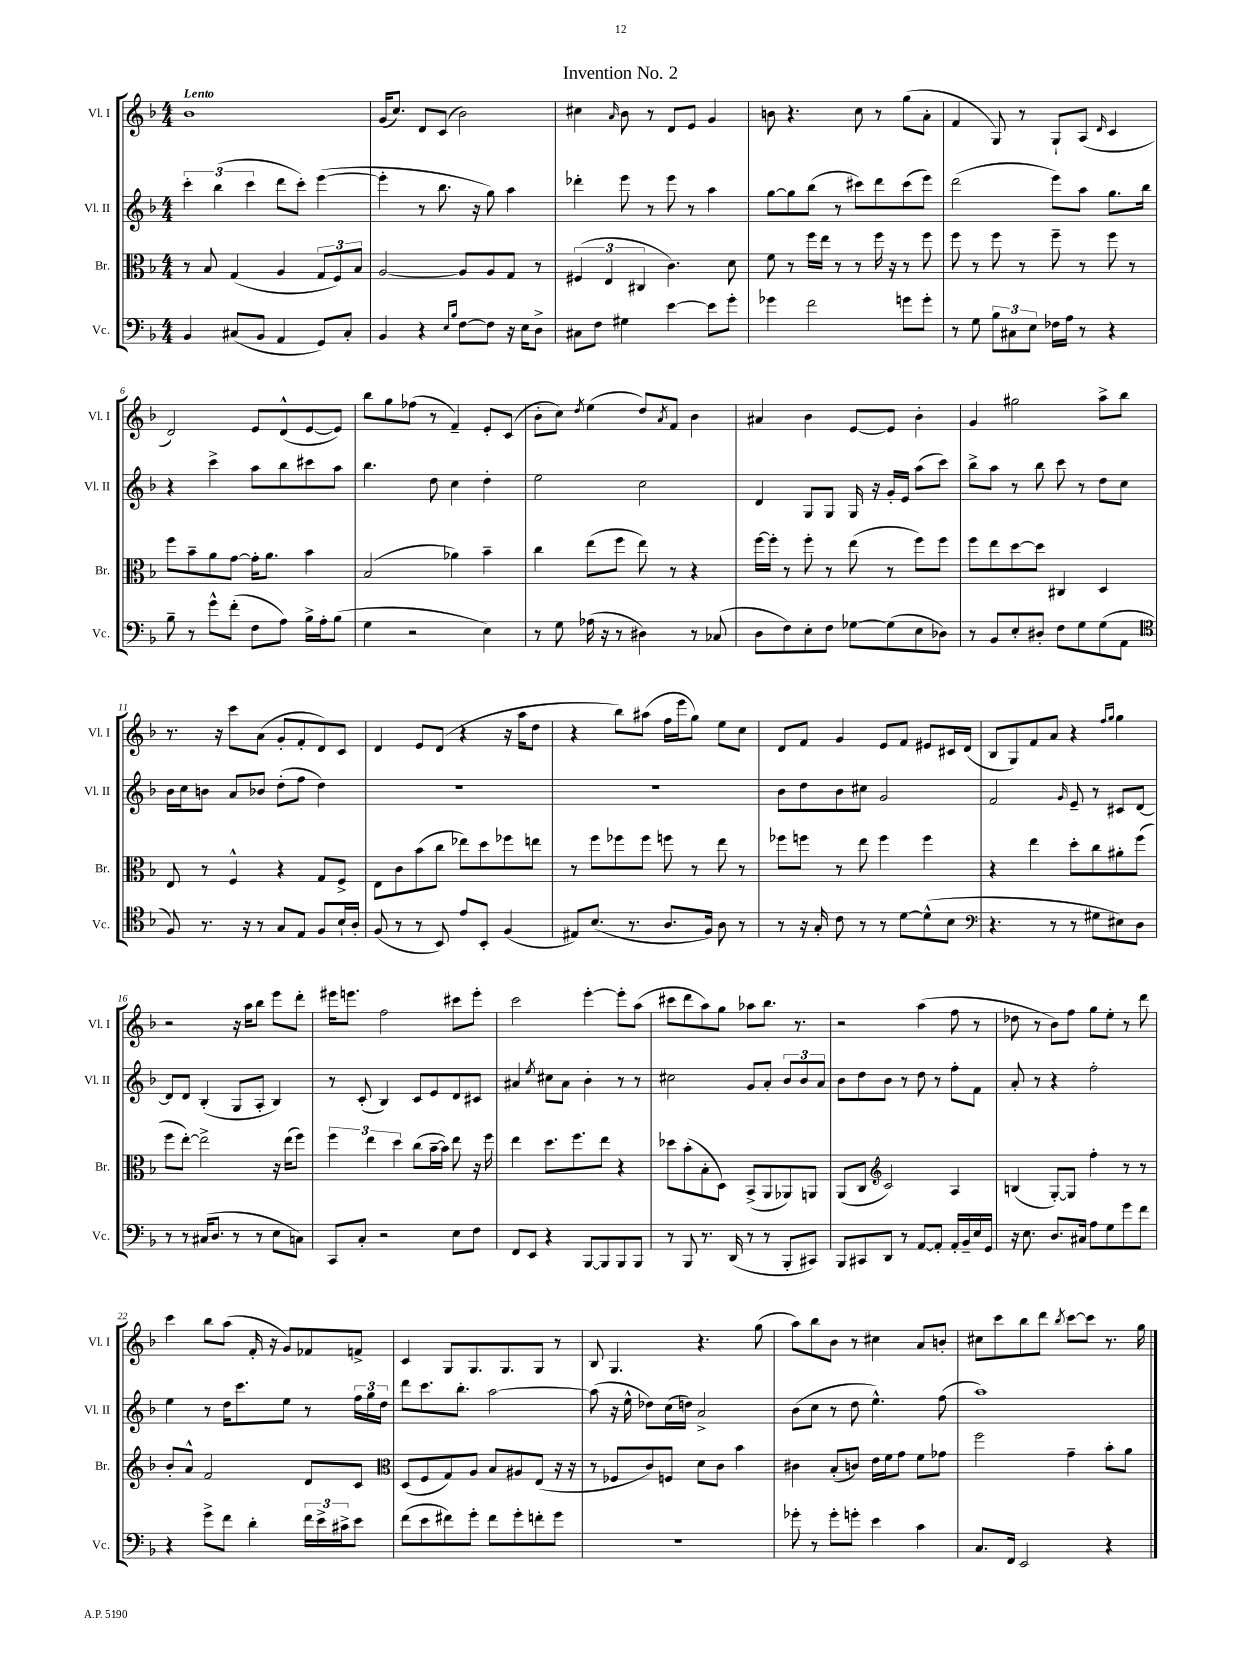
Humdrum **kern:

**kern	**kern	**kern	**kern
*staff4	*staff3	*staff2	*staff1
*clefF4	*clefC3	*clefG2	*clefG2
*k[b-]	*k[b-]	*k[b-]	*k[b-]
*M4/4	*M4/4	*M4/4	*M4/4
4BB-/	8r	6ccc'\	1b-
.	8B-/	.	.
.	.	(6bb-\	.
(8C#/L	(4G/	.	.
.	.	6ccc\	.
8BB-/J	.	.	.
4AA/	4A/	8ddd\L	.
.	.	8ccc'\J)	.
8GG/L)	12G/L	([4eee\	.
.	12F/)	.	.
8C#'/J	.	.	.
.	12B-/J	.	.
=	=	=	=
4BB-/	[2A/	4eee'\]	(16g/LK
.	.	.	8.cc/J)
4r	.	8r	8d/L
.	.	8.bb-\	(8c/J
16qqE/LL	.	.	.
16qqB-/JJ	.	.	.
[8F\L	8A/]L	.	2b-\)
.	.	16r	.
8F\]J	8A/	8gg\)	.
16r	8G/J	4aa\	.
16E\LK	.	.	.
8D^\J	8r	.	.
=	=	=	=
8C#\L	(6F#/	4ddd-'\	4cc#\
8F\J	.	.	.
.	6E/	.	.
.	.	.	16qqa/
4G#\	.	8eee\	8b-\
.	6C#/	.	.
.	.	8r	8r
[4e\	4.c\)	8eee\	8d/L
.	.	8r	8e/J
8e\]L	.	4aa\	4g/
8g'\J	8d\	.	.
=	=	=	=
4g-\	8f\	[8gg\L	8b\
.	8r	8gg\]	4.r
2f\	16ff\LL	(8bb-\J	.
.	16ee\JJ	.	.
.	8r	8r	.
.	8r	8ccc#\L)	8cc\
.	16ff\	8ddd\	8r
.	16r	.	.
8g\L	8r	(8ccc#\	(8gg\L
8g'\J	8ff\	8eee\J)	8a'\J
=	=	=	=
8r	8ff\	(2ddd\	4f/
8G\	8r	.	.
12B-\L	8ff\	.	8G/)
12C#\	.	.	.
.	8r	.	8r
12E\J	.	.	.
16F-\LL	8ff~\	8eee\L)	8G`/L
16A\JJ	.	.	.
8r	8r	8aa\J	(8A/J
.	.	.	16qqd/
4r	8ff\	8.gg\L	4c/
.	8r	.	.
.	.	16bb-\Jk	.
=	=	=	=
8B-~\	8ff\L	4r	2d/)
8r	8b-~\	.	.
8g^^\L	8a\	4ccc^\	.
(8f'\J	[8g\J	.	.
8F\L	16g'\]LK	8aa\L	8e/L
.	8.a\J	.	.
8A\J)	.	8bb-\	(8d^^/
16B-^\LL	4b-\	8ccc#\	[8e/
16A'\J	.	.	.
(8B-\J	.	8aa\J	8e/]J)
=	=	=	=
4G\	(2B-/	4.bb-\	8bb-\L
.	.	.	8gg\
2r	.	.	(8ff-\J
.	.	8dd\	8r
.	4a-\)	4cc\	4f~/)
4E\)	4b-~\	4dd'\	8e'/L
.	.	.	(8c/J
=	=	=	=
8r	4cc\	2ee\	8b-'\L
8G\	.	.	8cc\J)
.	.	.	8qdd/
(16A-\	(8ee\L	.	(4ee\
16r	.	.	.
8r	8ff\J	.	.
4D#\)	8ee\)	2cc\	8dd/L)
.	.	.	8qa/
.	8r	.	8f/J
8r	4r	.	4b-\
(8C-/	.	.	.
=	=	=	=
8D\L	[16ff\LL	4d/	4a#/
.	16ff'\]JJ	.	.
8F\)	8r	.	.
8E'\	8ff'\	8G/L	4b-\
8F\J	8r	8G/J	.
[8G-\L	(8ee\	16G/	[8e/L
.	.	16r	.
(8G-\]	8r	16g'/LL	8e/]J
.	.	16e/JJ	.
8E\	8ff\L)	(8aa\L	4b-'\
8D-\J)	8ff\J	8ccc\J)	.
=	=	=	=
8r	8ff\L	8bb-^\L	4g/
8BB-/L	8ee\	8aa\J	.
8E'/	[8dd\	8r	2gg#\
8D#'/J	8dd\]J	8bb-\	.
8F\L	4C#/	8ccc\	.
8G\	.	8r	.
(8G\	4D/	8dd\L	8aa^\L
8AA\J	.	8cc\J	8bb-\J
=	=	=	=
*clefC4	*	*	*
8F/)	8E/	16b-\LL	8.r
.	.	16cc\J	.
8.r	8r	8b\J	.
.	.	.	16r
.	4F^^/	8a/L	8ccc\L
16r	.	.	.
8r	.	8b-/J	(8a\J
8G/L	4r	(8dd'\L	8g'/L
8E/J	.	8ff\J	8f'/
8F/L	8G/L	4dd\)	8d/)
16B-`/L	8F^/J	.	8c/J
16A'/JJ	.	.	.
=	=	=	=
(8F/	8E\L	1r	4d/
8r	8c\	.	.
8r	(8b-\	.	8e/L
8BB-/)	8cc\J	.	(8d/J
8e/L	8ee-\L)	.	4r
8BB-'/J	8dd\	.	.
(4F/	8ff-\	.	16r
.	.	.	16aa\LK
.	8ee\J	.	8dd\J
=	=	=	=
8E#/L)	8r	1r	4r
(8.B-/J	8ff\L	.	.
.	8ff-\	.	8bb-\L)
8.r	.	.	.
.	8ff-\J	.	(8aa#\J
8.A/L	8ff\	.	16ff\LL
.	.	.	16eee\J
.	8r	.	8gg\J)
16F/Jk)	.	.	.
8A\	8ee\	.	8ee\L
8r	8r	.	8cc\J
=	=	=	=
8r	8ff-\L	8b-\L	8d/L
16r	8ff\J	8dd\	8f/J
16G'/	.	.	.
8c\	8r	8b-\	4g/
8r	8ee\	8cc#\J	.
8r	4ff\	2g/	8e/L
[8d\L	.	.	8f/J
(8d^^\]	4ff\	.	8e#/L
8B-\J	.	.	16c#/L
.	.	.	(16d/JJ
=	=	=	=
*clefF4	*	*	*
4.r	4r	2f/	8B-/L
.	.	.	8G/)
.	4ee\	.	8f/
8r	.	.	8a/J
.	.	16qqg/	.
8r	8dd'\L	8e~/	4r
8G#\L	8cc\	8r	.
.	.	.	16qqff/LL
.	.	.	16qqgg/JJ
8E#\)	8a#'\	8c#/L	4gg\
8D\J	(8ff\J	[8d/J	.
=	=	=	=
8r	8ff\L	8d/]L	2r
8r	[8ee'\J)	8d/J	.
(16C#/LK	2ee^\]	(4B-'/	.
8.D/J	.	.	.
8r	.	8G/L	16r
.	.	.	16aa\LK
8r	.	8A'/J	8bb-\J
8E\L	16r	4B-/)	8eee\L
.	(16ee\LK	.	.
8C\J)	8ff\J)	.	8ddd'\J
=	=	=	=
8CC/L	6ff\	8r	16eee#\LK
.	.	.	8.eee\J
8C'/J	.	(8c'/	.
.	6ee\	.	.
2r	.	4B-/)	2ff\
.	6dd\	.	.
.	(8cc\L	8c/L	.
.	[16b-~\L	8e/	.
.	16b-\]JJ)	.	.
8E\L	8ee\	8d/	8ccc#\L
8F\J	16r	8c#/J	8eee'\J
.	16ff\	.	.
=	=	=	=
8FF/L	4ee\	4a#/	2ccc\
8EE/J	.	.	.
.	.	8qee/	.
4r	8.dd\L	8cc#\L	.
.	.	8a#\J	.
.	8.ff\	.	.
[8BBB-/L	.	4b-'\	[4eee'\
8BBB-/]	8ee\J	.	.
8BBB-/	4r	8r	8eee'\]L
8BBB-/J	.	8r	(8aa\J
=	=	=	=
8r	8dd-\L	2cc#\	8ccc#\L
8BBB-/	(8b-'\	.	8ddd\
8.r	8B-'\	.	8aa\)
.	8D\J)	.	8gg\J
(16DD/	.	.	.
8r	(8BB-^/L	8g/L	8aa-\L
8r	8AA/	8a'/J	8.bb-\J
8BBB-'/L	8AA-/)	12b-/L	.
.	.	.	8.r
.	.	12b-/	.
8CC#/J)	8AA/J	.	.
.	.	12a/J	.
=	=	=	=
8BBB-/L	(8AA/L	8b-\L	2r
8CC#/	8C/J	8dd\	.
*	*clefG2	*	*
8DD/J	2c/)	8b-\J	.
8r	.	8r	.
[8AA/L	.	8dd\	(4aa\
8AA'/]J	.	8r	.
16AA'/LL	4A/	8ff'\L	8ff\
16BB-~/	.	.	.
16E/	.	8f\J	8r
16GG/JJ	.	.	.
=	=	=	=
16r	(4B/	8a'/	8dd-\
8.E\	.	.	.
.	.	8r	8r
8.D/L	[8G'/L)	4r	8b-\L)
.	8G/]J	.	8ff\J
16C#/Jk	.	.	.
8A\L	4ff'\	2ff'\	8gg\L
8G\	.	.	8ee'\J
8g\	8r	.	8r
8f\J	8r	.	8ddd\
=	=	=	=
4r	8b-'/L	4ee\	4ccc\
.	8a^^/J	.	.
8g^\L	2f/	8r	8bb-\L
8f\J	.	16dd\LK	(8aa\J
.	.	8.ccc\	.
4d'\	.	.	16f'/
.	.	.	16r
.	.	8ee\J	8g/L)
24f\LL	8d/L	8r	8f-/
24e^\	.	.	.
24c#^\J	.	.	.
8e\J	8c/J	24ff\LL	8f^/J
.	.	24gg\	.
.	.	24dd\JJ	.
=	=	=	=
*	*clefC3	*	*
(8f\L	(8D/L	8ddd\L	4c/
8e\	8F/	8.ccc\	.
8f#\)	8G/)	.	8G/L
.	.	8.bb-'\J	.
8g'\J	8A/J	.	8.G/
8f#\L	8B-/L	[2aa\	.
.	.	.	8.G/
8g'\	8A#/	.	.
8f'\	(8E/J	.	8G/J
8g\J	16r	.	8r
.	16r	.	.
=	=	=	=
1r	8r	(8aa\]	8B-/
.	8F-/L	16r	4.G/
.	.	16ee^^\	.
.	8c/)	8dd-\L)	.
.	8F/J	(16cc\L	.
.	.	16dd\JJ)	.
.	8d\L	2a^/	4.r
.	8c\J	.	.
.	4b-\	.	.
.	.	.	(8gg\
=	=	=	=
8g-'\	4c#\	(8b-\L	8aa\L)
8r	.	8cc\J	8bb-\
8g-'\L	(8B-'/L	8r	8b-\J
8g'\J	8c/J)	8dd\	8r
4e\	16e\LL	4.ee^^\)	4cc#\
.	16f\J	.	.
.	8g\J	.	.
4c\	8f\L	.	8a/L
.	8g-\J	(8ff\	8b'/J
=	=	=	=
8.C/L	2ff\	1aa)	8cc#\L
.	.	.	8ccc\
16FF/Jk	.	.	.
2EE/	.	.	8bb-\
.	.	.	8ddd\J
.	.	.	8qbb-/
.	4g~\	.	[8ccc\L
.	.	.	8ccc\]J
4r	8b-'\L	.	8.r
.	8a\J	.	.
.	.	.	16gg\
==	==	==	==
*-	*-	*-	*-
